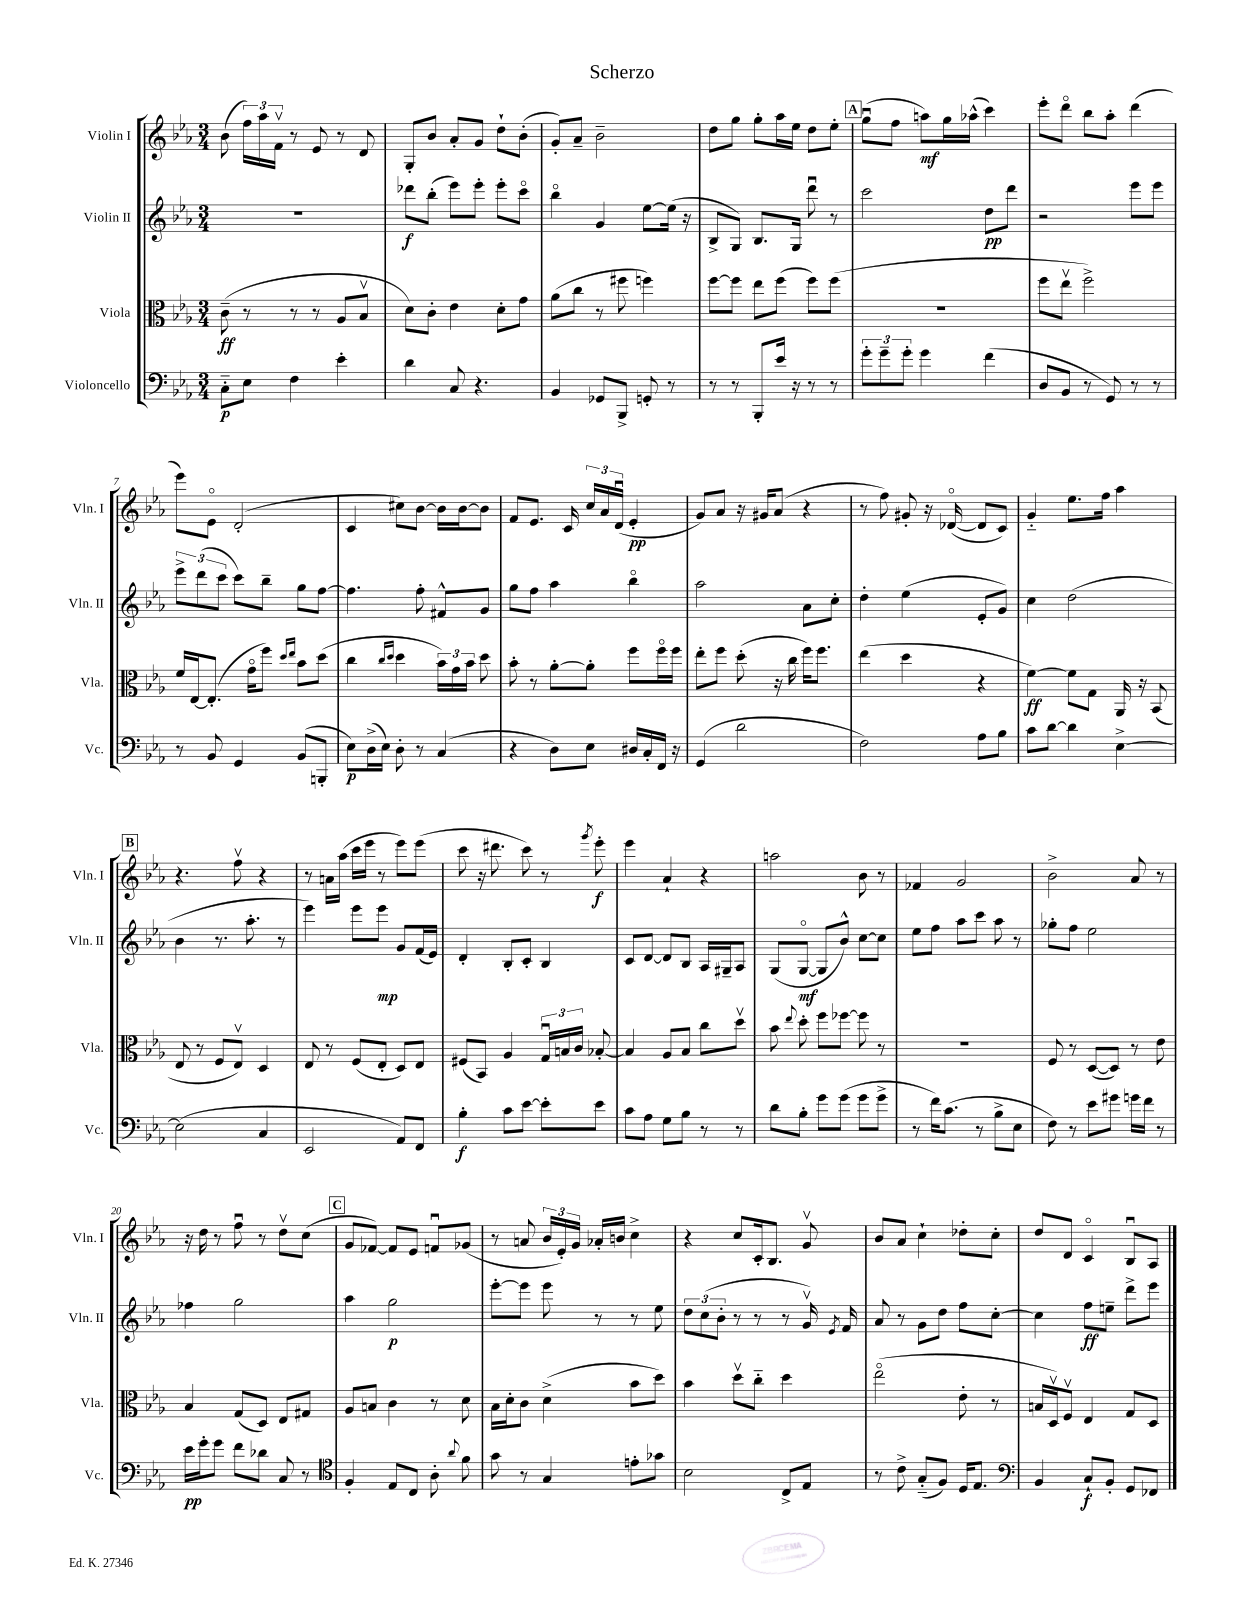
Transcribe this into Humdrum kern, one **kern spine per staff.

**kern	**kern	**kern	**kern
*staff4	*staff3	*staff2	*staff1
*clefF4	*clefC3	*clefG2	*clefG2
*k[b-e-a-]	*k[b-e-a-]	*k[b-e-a-]	*k[b-e-a-]
*M3/4	*M3/4	*M3/4	*M3/4
8C'~	(8c~	2.r	(8b-
8E-	8r	.	24ff)
.	.	.	24aa-
.	.	.	24fv
4F	8r	.	8r
.	8r	.	8e-
4e-'	8A-	.	8r
.	8B-v	.	8d
=	=	=	=
4d	8d)	8ddd-	8G'
.	8c'	(8bb-'	8b-
8C	4e-	8eee-)	8a-'
4.r	.	8eee-'	8g
.	8d'	8eee-'	8dd`
.	8g	8ccco	(8b-'
=	=	=	=
4BB-	(8a-	4bb-o	8g')
.	8cc	.	8a-~
8GG-	8r	4g	2b-~
8BBB-^	8ff#	.	.
8GG'	4ff)	[8ee-	.
8r	.	(16ee-]	.
.	.	16r	.
=	=	=	=
8r	[8ff	8B-^	8dd
8r	8ff]	8G)	8gg
8BBB-'	8ee-	8.B-	8gg'
16e-	(8ff	.	16aa-
16r	.	16G	16ee-
8r	8ff)	8dddu	8dd
8r	(8ff	8r	8ee-'
=	=	=	=
12g'	2.r	2ccc	(8ggu
12g~	.	.	.
.	.	.	8ff
12g'	.	.	.
4g	.	.	8aa)
.	.	.	16gg
.	.	.	(16aa-^^
(4f	.	8dd	4ccc)
.	.	8ddd	.
=	=	=	=
8D	8ff	2r	8eee-'
8BB-	8ee-v	.	8dddo
8r	2ff^)	.	8bb-
8GG)	.	.	8aa-'
8r	.	8eee-	(4ddd
8r	.	8eee-	.
=	=	=	=
8r	16f	12eee-^	8eee-)
.	[16E-	.	.
.	.	(12ddd	.
8BB-	(8.E-']	.	8e-o
.	.	12ccc	.
4GG	.	8ccc)	(2d'
.	16go	.	.
.	8ff)	8bb-~	.
.	16qqdd	.	.
.	16qqee-	.	.
(8BB-	8b-	8gg	.
8BBB'	(8dd	[8ff	.
=	=	=	=
8E-)	4cc	4.ff]	4c
(16D^	.	.	.
16E-)	.	.	.
.	16qqcc	.	.
.	16qqdd	.	.
8D'	4dd	.	8cc#)
8r	.	8ff'	[8b-
(4C	24b-)	8f#^^	16b-]
.	24g	.	.
.	.	.	[16b-
.	24b-	.	.
.	8dd	8g	8b-]
=	=	=	=
4r	8b-'	8gg	8f
.	8r	8ff	8.e-
8D)	[8a-'	4aa-	.
.	.	.	16c
8E-	8a-']	.	24cc
.	.	.	24a-
.	.	.	(24du
16D#	8ff	4bb-o	4e-'
16C'	.	.	.
16FF	16ffo	.	.
16r	16ff	.	.
=	=	=	=
(4GG	8ee-'	2aa-	8g)
.	8ff	.	8a-
2d	(8dd'	.	16r
.	.	.	16g#
.	16r	.	(8a-
.	16cc	.	.
.	16ff)	8a-	4r
.	8.ff	.	.
.	.	8cc'	.
=	=	=	=
2F)	(4ee-	4dd'	8r
.	.	.	8ff)
.	4dd	(4ee-	8g#'
.	.	.	16r
.	.	.	([16d-o
8A-	4r	8e-'	8d-]
8B-	.	8g)	8c)
=	=	=	=
8c	[4f)	4cc	4g'~
[8d	.	.	.
4d]	8f]	(2dd	8.ee-
.	8G	.	.
.	.	.	16ff
[4E-^	16AA-	.	4aa-
.	16r	.	.
.	(8BB-	.	.
=	=	=	=
(2E-]	8E-	4b-	4.r
.	8r	.	.
.	8F	8.r	.
.	8E-v)	.	8ffv
.	.	8.aa-'	.
4C	4D	.	4r
.	.	8r	.
=	=	=	=
2EE-	8E-	4eee-)	8r
.	8r	.	16a
.	.	.	(16aa-
.	(8F	8eee-	16ccc
.	.	.	16eee-
.	8E-'	8eee-	8r
8AA-)	8D)	8g	8eee-)
8FF	8E-	(16f	(8eee-
.	.	16e-)	.
=	=	=	=
4B-'	(8F#	4d'	8ccc
.	8BB-)	.	16r
.	.	.	8.ddd#
8c	4A-	8B-'	.
[8e-	.	8c'	8ccc)
8e-']	24Gu	4B-	8r
.	24B	.	.
.	24c	.	.
.	.	.	8qggg
8e-	[8B-'	.	8eee-'
=	=	=	=
8c	4B-]	8c	4eee-
8A-	.	[8d	.
8G	8A-	8d]	4a-`
8B-	8B-	8B-	.
8r	8cc	16A-	4r
.	.	16G#~	.
8r	8ddv	8A-	.
=	=	=	=
8d	8b-	(8G	2aa
.	8qqee-	.	.
8B-'	8dd'	[8Go	.
8g	8ff	8G]	.
(8g	[8ff-	8b-^^)	.
8g	8ff-]	[8cc	8b-
8g^	8r	8cc]	8r
=	=	=	=
8r	2.r	8ee-	4f-
16f)	.	8ff	.
(8.c	.	.	.
.	.	8aa-	2g
8r	.	8ccc	.
8B-^	.	8aa-	.
8E-	.	8r	.
=	=	=	=
8F)	8F	8gg-'	2b-^
8r	8r	8ff	.
8e-	([8D	2ee-	.
8g#	8D])	.	.
16g	8r	.	8a-
16f	.	.	.
8r	8e-	.	8r
=	=	=	=
16e-	4B-	4ff-	16r
16g'	.	.	16dd
8g	.	.	8r
8f	(8G	2gg	8ffu
8d-	8D)	.	8r
8C	8E-	.	8ddv
8r	8G#	.	(8cc
=	=	=	=
*clefC4	*	*	*
4F'	8A-	4aa-	8g
.	8B	.	[8f-)
8E-	4c	2gg	8f-]
8C	.	.	8e-
8A-'	8r	.	8fu
8qqa-	.	.	.
8f	8d	.	(8g-
=	=	=	=
8g	16B-	[8eee-'	8r
.	16d'	.	.
8r	8c	8eee-]	8a
4G	(4d^	8eee-	24b-
.	.	.	24e-')
.	.	.	24g
.	.	8r	16a-'
.	.	.	16b
8e'	8b-	8r	4cc^
8g-	8dd)	8ee-	.
=	=	=	=
2B-	4b-	12dd	4r
.	.	(12cc	.
.	.	12b-'	.
.	8ddv	8r	8cc
.	8cc'~	8r	16c'
.	.	.	8.B-
8C^	4dd	8r	.
8E-	.	16gv)	8gv
.	.	8qe-	.
.	.	16f	.
=	=	=	=
8r	(2ee-o	8a-	8b-
8c^	.	8r	8a-
(8G'~	.	8g	4cc`
8F)	.	8dd	.
16D	8e-'	8ff	8dd-'
8.E-	.	.	.
.	8r	[8cc'	8cc'
=	=	=	=
*clefF4	*	*	*
4BB-	16B	4cc]	8dd
.	16Dv)	.	.
.	8Fv	.	8d
8C`	4E-	8ff	4co
8BB-'	.	8ee~	.
8GG	8G	8ddd^	8B-u
8FF-	8D	8eee-	8A-
==	==	==	==
*-	*-	*-	*-
